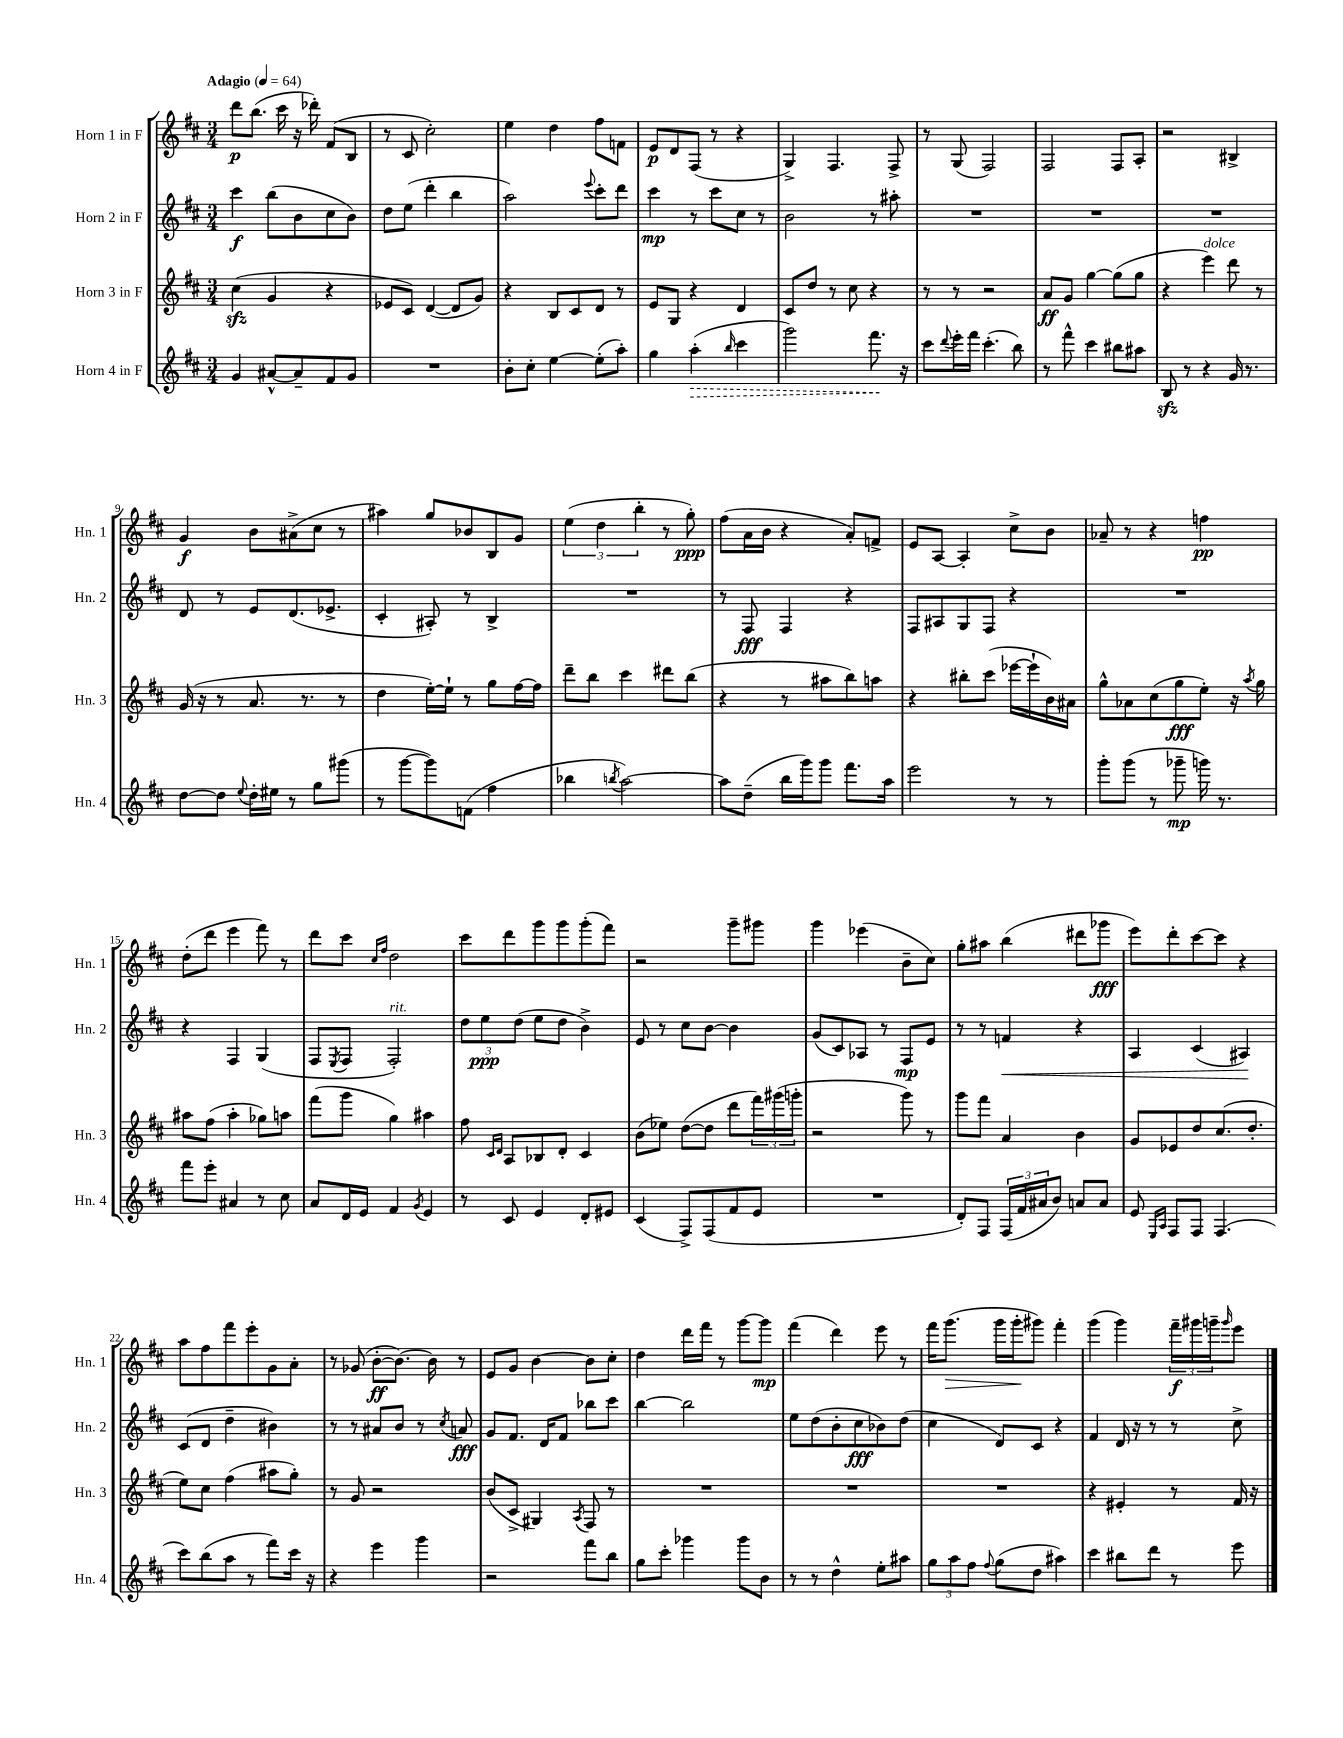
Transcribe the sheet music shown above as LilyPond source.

<<
\new StaffGroup <<
\new Staff = "s0" \with { instrumentName = "Horn 1 in F" shortInstrumentName = "Hn. 1" } {
    \clef treble \key d \major \numericTimeSignature \time 3/4 \tempo "Adagio" 4 = 64
    d'''8\p b''8.( cis'''16 r16 des'''16-.) fis'8( b8 |
    r8 cis'8 cis''2-.) |
    e''4 d''4 fis''8 f'8 |
    e'8\p d'8 fis8( r8 r4 |
    g4->) fis4. fis8-> |
    r8 g8( fis2) |
    fis2 fis8 a8-. |
    r2 bis4-> |
    g'4\f b'8 ais'8->( cis''8 r8 |
    ais''4) g''8 bes'8 b8 g'8 |
    \tuplet 3/2 { e''4( d''4 b''4-. } r8 g''8-.\ppp) |
    fis''8( a'16 b'16 r4 a'8-.) f'8-> |
    e'8 a8~ a4-. cis''8-> b'8 |
    aes'8-- r8 r4 f''4\pp |
    d''8-.( d'''8 e'''4 fis'''8) r8 |
    d'''8 cis'''8 \grace { cis''16 fis''16 } d''2 |
    cis'''8 d'''8 g'''8 g'''8 g'''8-.( fis'''8) |
    r2 g'''8-- gis'''8 |
    g'''4 ees'''4( b'8-- cis''8) |
    g''8-. ais''8 b''4( dis'''8 ges'''8\fff |
    e'''8) d'''8-. cis'''8~ cis'''8 r4 |
    a''8 fis''8 fis'''8 e'''8-. g'8 a'8-. |
    r8 ges'8( b'8~-.\ff b'8.~) b'16 r8 |
    e'8 g'8 b'4~ b'8 cis''8-. |
    d''4 d'''16 fis'''16 r8 g'''8~ g'''8\mp |
    fis'''4( d'''4) e'''8 r8 |
    fis'''16 g'''8.\>( g'''16 g'''16-.\! gis'''8) fis'''4-. |
    g'''4( g'''4) \tuplet 3/2 { fis'''16--\f gis'''16 g'''16-- } \grace { g'''16 } e'''8 \bar "|." |
}
\new Staff = "s1" \with { instrumentName = "Horn 2 in F" shortInstrumentName = "Hn. 2" } {
    \clef treble \key d \major \numericTimeSignature \time 3/4
    cis'''4\f b''8( b'8 cis''8 b'8) |
    d''8 e''8( d'''4-. b''4 |
    a''2) \appoggiatura { e'''8 } cis'''8-. d'''8 |
    cis'''4\mp r8 cis'''8 cis''8 r8 |
    b'2 r8 ais''8-. |
    R2. |
    R2. |
    R2. |
    d'8 r8 e'8 d'8.( ees'8.-> |
    cis'4-. ais8-.) r8 b4-> |
    R2. |
    r8 fis8\fff fis4 r4 |
    fis8 ais8 g8 fis8 r4 |
    R2. |
    r4 fis4 g4( |
    fis8 \acciaccatura { e8 } fis8 fis2-.^\markup { \italic "rit." }) |
    \tuplet 3/2 { d''8 e''8\ppp d''8( } e''8 d''8 b'4->) |
    e'8 r8 cis''8 b'8~ b'4 |
    g'8( cis'8) aes8 r8 fis8\mp e'8 |
    r8 r8 f'4\< r4 |
    a4 cis'4( ais4\!) |
    cis'8( d'8 d''4-- bis'4) |
    r8 r8 ais'8 b'8 r8 \acciaccatura { cis''8 } a'8\fff |
    g'8 fis'8. d'16 fis'8 bes''8 cis'''8 |
    b''4~ b''2 |
    e''8 d''8( b'8-. cis''8\fff bes'8) d''8( |
    cis''4 d'8) cis'8 r4 |
    fis'4 d'16 r16 r8 r8 cis''8-> \bar "|." |
}
\new Staff = "s2" \with { instrumentName = "Horn 3 in F" shortInstrumentName = "Hn. 3" } {
    \clef treble \key d \major \numericTimeSignature \time 3/4
    cis''4\sfz( g'4 r4 |
    ees'8 cis'8) d'4~( d'8 g'8) |
    r4 b8 cis'8 d'8 r8 |
    e'8 g8 r4 d'4 |
    cis'8 d''8 r8 cis''8 r4 |
    r8 r8 r2 |
    a'8\ff g'8 g''4~ g''8( g''8 |
    r4 e'''4^\markup { \italic "dolce" }) d'''8 r8 |
    g'16( r16 r8 a'8. r8. r8 |
    d''4 e''16~-.) e''16-! r8 g''8 fis''16~ fis''16 |
    d'''8-- b''8 cis'''4 dis'''8 b''8( |
    r4 r8 ais''8 b''8) a''8 |
    r4 bis''8-. cis'''8( ees'''16~ ees'''16-! b'16) ais'16 |
    g''8-^ aes'8 cis''8( g''8\fff e''8-.) r16 \acciaccatura { a''8 } g''16 |
    ais''8 fis''8( ais''4-. ges''8) a''8 |
    fis'''8( g'''8 g''4) ais''4 |
    fis''8 \grace { cis'16 d'16 } a8 bes8 d'8-. cis'4 |
    b'8( ees''8) d''8~( d''8 d'''8 \tuplet 3/2 { fis'''16) gis'''16( g'''16-. } |
    r2 g'''8) r8 |
    g'''8 fis'''8 a'4 b'4 |
    g'8 ees'8 d''8 cis''8.( d''8.-. |
    e''8) cis''8 fis''4( ais''8 g''8-.) |
    r8 g'8 r2 |
    b'8( cis'8-> gis4) \acciaccatura { a8 } fis8 r8 |
    R2. |
    R2. |
    R2. |
    r4 eis'4-. r8 fis'16 r16 \bar "|." |
}
\new Staff = "s3" \with { instrumentName = "Horn 4 in F" shortInstrumentName = "Hn. 4" } {
    \clef treble \key d \major \numericTimeSignature \time 3/4
    g'4 ais'8~-^ ais'8-- fis'8 g'8 |
    R2. |
    b'8-. cis''8-. e''4~ e''8-.( a''8-.) |
    g''4 \once \override Hairpin.style = #'dashed-line a''4-.\>( \grace { b''16 } cis'''4 |
    g'''2) fis'''8.\! r16 |
    cis'''8 \appoggiatura { d'''8 } e'''16-. fis'''16 cis'''4.-.( b''8) |
    r8 fis'''8-^ cis'''4 bis''8 ais''8 |
    b8\sfz r8 r4 g'16 r8. |
    d''8~ d''8 \appoggiatura { e''8 } d''16-. eis''16 r8 g''8 gis'''8( |
    r8 g'''8~ g'''8) f'8( fis''4 |
    bes''4 \acciaccatura { b''8 } a''2~) |
    a''8 d''8--( b''16 g'''16) g'''8 fis'''8. a''16 |
    e'''2 r8 r8 |
    g'''8-. g'''8( r8 ges'''8--\mp g'''16) r8. |
    fis'''8 e'''8-. ais'4 r8 cis''8 |
    a'8 d'16 e'16 fis'4 \acciaccatura { g'8 } e'4 |
    r8 cis'8 e'4 d'8-. eis'8 |
    cis'4( fis8->) fis8( fis'8 e'8 |
    R2. |
    d'8-.) fis8 \tuplet 3/2 { fis16( fis'16 ais'16 } b'8) a'8 a'8 |
    e'8 \grace { e16 a16 } fis8 fis8 fis4.( |
    cis'''8) b''8( a''8 r8 fis'''8) cis'''16 r16 |
    r4 e'''4 g'''4 |
    r2 fis'''8 b''8 |
    g''8 cis'''8-. ges'''4 ges'''8 b'8 |
    r8 r8 d''4-^ e''8-. ais''8 |
    \tuplet 3/2 { g''8 a''8 fis''8 } \appoggiatura { fis''8 } g''8( d''8 ais''4) |
    cis'''4 bis''8 d'''8 r8 e'''8 \bar "|." |
}
>>
>>
